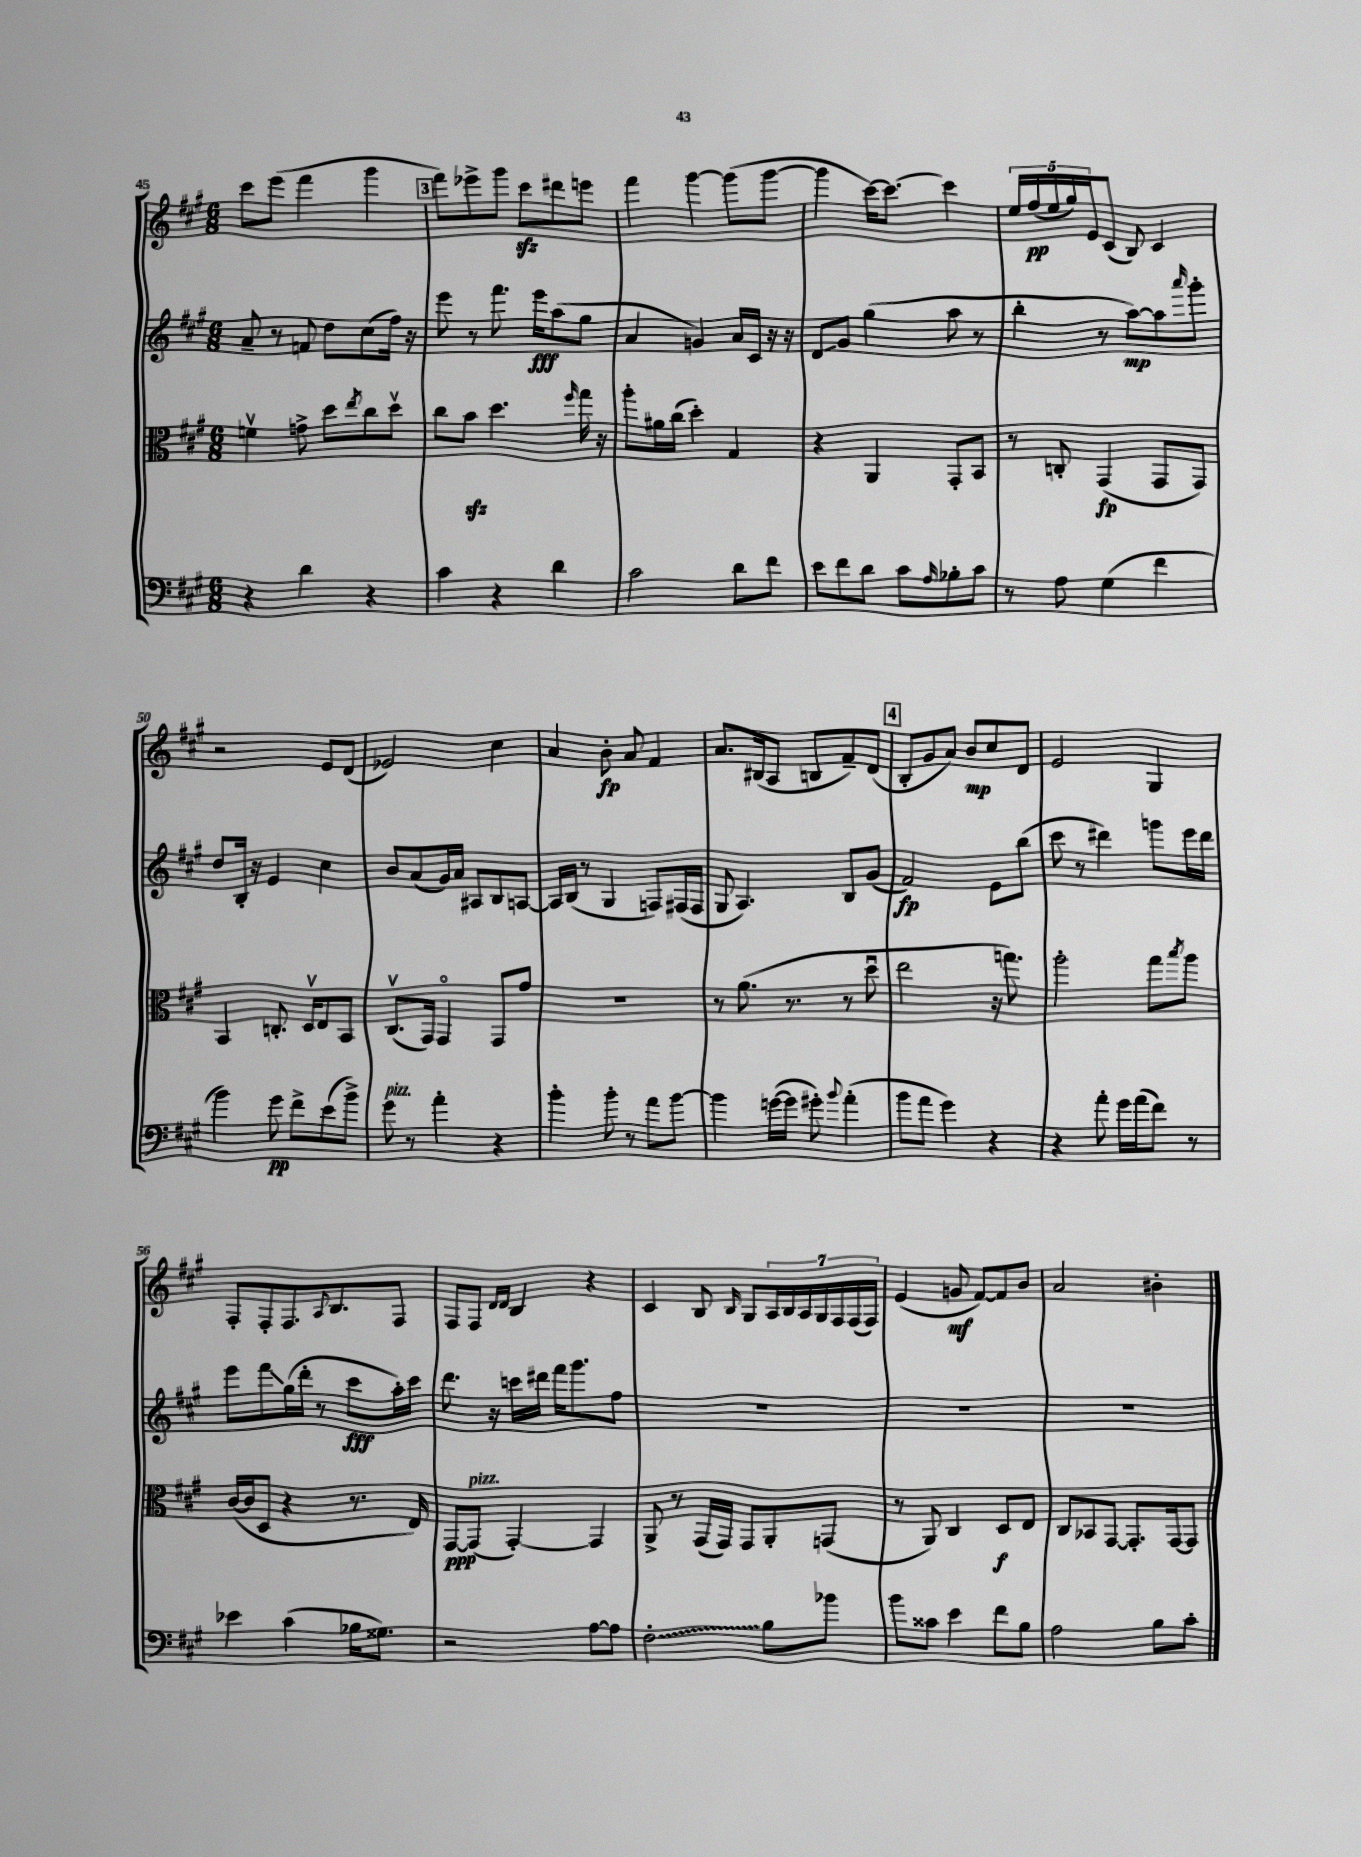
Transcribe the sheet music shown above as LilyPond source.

<<
\new StaffGroup <<
\new Staff = "s0" {
    \clef treble \key a \major \numericTimeSignature \time 6/8
    cis'''8 e'''8( fis'''4 gis'''4 |
    \mark \markup { \box "3" } fis'''8) ees'''8-> gis'''8 cis'''8\sfz dis'''8 e'''8 |
    fis'''4 gis'''4~ gis'''8( gis'''8~ |
    gis'''4 cis'''16~) cis'''8.~ cis'''4 |
    \tuplet 5/4 { e''16 fis''16\pp( e''16 gis''16) e'16 } cis'8( b8) cis'4 |
    r2 e'8 d'8( |
    ees'2) cis''4 |
    a'4 b'8-.\fp a'8 fis'4 |
    a'8. bis16( a8 b8 fis'8--) d'8( |
    \mark \markup { \box "4" } b8-. gis'8 a'8) b'8\mp cis''8 d'8 |
    e'2 gis4 |
    fis8-. fis8-. fis8. \appoggiatura { a8 } b8. fis8 |
    fis8 fis8 \grace { d'16 d'16 } b4 r4 |
    cis'4 b8 \grace { b16 } gis8 \tuplet 7/4 { a16 b16 a16 gis16 fis16 fis16( fis16) } |
    e'4( g'8\mf fis'8~) fis'8 b'8 |
    a'2 bis'4-. \bar "|." |
}
\new Staff = "s1" {
    \clef treble \key a \major \numericTimeSignature \time 6/8
    a'8-- r8 f'8 d''8 cis''8( fis''16) r16 |
    \mark \markup { \box "3" } e'''8 r8 fis'''8. e'''16\fff a''8( gis''8 |
    a'4 g'4) a'16 cis'16 r16 r16 |
    d'8\glissando gis'8 gis''4( a''8 r8 |
    b''4-. r8 a''8~\mp) a''8 \grace { a'''16 } gis'''8-. |
    d''8 b16-. r16 e'4 cis''4 |
    b'8 a'8( gis'16) a'16 ais8 b8 a8~ |
    a16 b16( r8 gis4 f8) fis16( fis16 |
    gis8 a4.) b8 gis'8( |
    \mark \markup { \box "4" } fis'2\fp) e'8 b''8( |
    cis'''8 r8 dis'''4) g'''8 e'''16 dis'''16 |
    e'''8 fis'''8\glissando gis''16( d'''16-. r8 cis'''8\fff a''16-.) cis'''16 |
    d'''8. r16 c'''16 dis'''16 fis'''16 gis'''8. fis''8 |
    R2. |
    R2. |
    R2. \bar "|." |
}
\new Staff = "s2" {
    \clef alto \key a \major \numericTimeSignature \time 6/8
    f'4\upbow g'8-> d''8 \acciaccatura { e''8 } cis''8 d''8\upbow |
    \mark \markup { \box "3" } cis''8 b'8\sfz d''4. \grace { fis''16 } gis''16 r16 |
    a''8-. ais'16 cis''16( d''4-.) gis4 |
    r4 a,4 gis,8-. b,8 |
    r8 c8-. gis,4\fp( gis,8 gis,8) |
    b,4 c8.-. d16\upbow e8 b,8 |
    cis8.\upbow( gis,16) gis,4\flageolet gis,8 gis'8 |
    R2. |
    r8 a'8.( r8. r8 d''8\downbow |
    \mark \markup { \box "4" } e''2 r16 g''8.) |
    a''2-. gis''8 \acciaccatura { b''8 } a''8 |
    cis'16~( cis'16 d8 r4 r8. e16) |
    gis,8~\ppp gis,8^\markup { \italic "pizz." }( gis,4~-.) gis,4 |
    a,8-> r8 gis,16( gis,16) gis,8 a,8-. g,8( |
    r8 a,8) cis4 d8\f e8 |
    cis8 bes,8 gis,8~ gis,8.-. gis,16~ gis,8 \bar "|." |
}
\new Staff = "s3" {
    \clef bass \key a \major \numericTimeSignature \time 6/8
    r4 d'4 r4 |
    \mark \markup { \box "3" } cis'4 r4 d'4 |
    cis'2 d'8 fis'8 |
    e'8 fis'8 d'8 cis'8 \grace { a16 } bes8-. cis'8 |
    r8 a8 gis4( fis'4 |
    b'4) gis'8\pp fis'8-> e'8( b'8->) |
    gis'8^\markup { \italic "pizz." } r8 a'4-. r4 |
    b'4-. b'8-. r8 a'8 b'8~ |
    b'4 g'16~( g'16 gis'8-.) \appoggiatura { b'8 } a'4-.( |
    \mark \markup { \box "4" } b'8 a'8 gis'4) r4 |
    r4 a'8-. gis'16 a'16( fis'8) r8 |
    ees'4 cis'4( bes16 gisis8.) |
    r2 a8~ a8 |
    \once \override Glissando.style = #'zigzag fis2-.\glissando b8 bes'8 |
    b'8 cisis'8 e'4 fis'8 b8 |
    a2 b8 cis'8-. \bar "|." |
}
>>
>>
\layout { \context { \Score currentBarNumber = #45 } }
